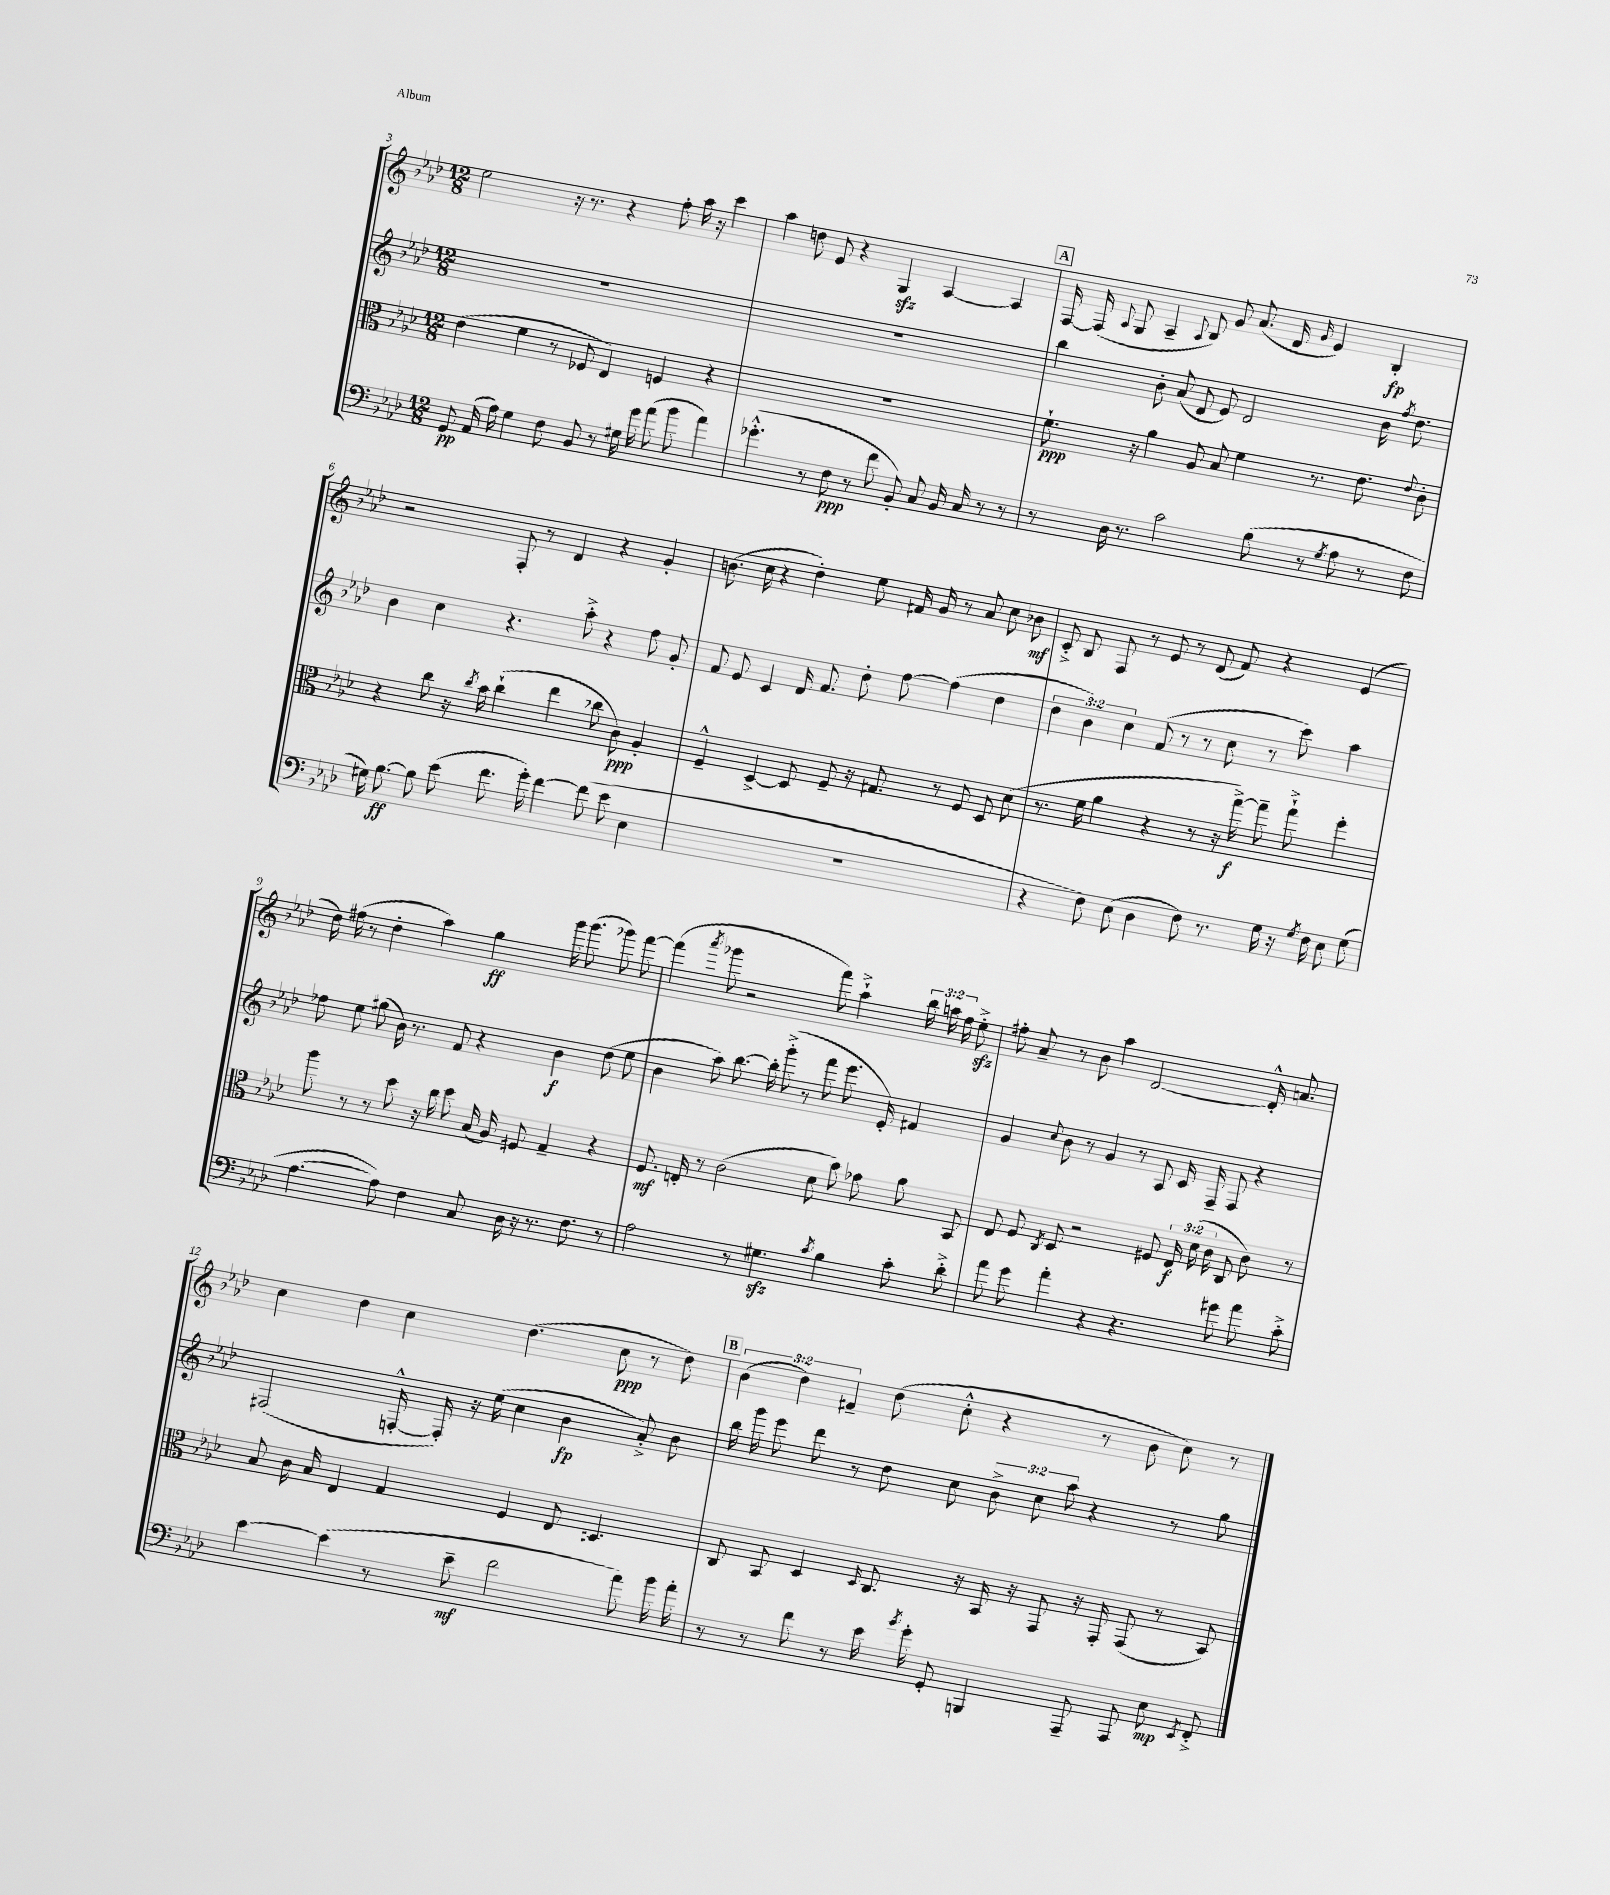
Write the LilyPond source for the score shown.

<<
\new StaffGroup <<
\new Staff = "s0" {
    \clef treble \key aes \major \numericTimeSignature \time 12/8 \override Staff.TupletNumber.text = #tuplet-number::calc-fraction-text
    \autoBeamOff ees''2 r16 r8. r4 f''8-. aes''16 r16 c'''4 |
    aes''4 d''8 ees'8 r4 g4\sfz aes4~ aes4 |
    \mark \markup { \box "A" } f16~ f16( \appoggiatura { aes8 } g8 aes4-- \appoggiatura { aes8 } bes8) g'8 aes'8.( des'16 \grace { g'16 } ees'4) bes4-.\fp |
    r2 f8-. r8 des'4 r4 g'4-. |
    b'8.( c''16 r4 des''4-.) ees''8 fis'16 g'16 r8 aes'8 c''8 bes'8\mf |
    c'8-.-> bes8 f8 r8 ees'8 r8 des'8( f'8) r4 ees'4( |
    des''16) fis''16( r8 des''4-. aes''4) g''4\ff g'''16 g'''8.( ges'''8) f'''8~ |
    f'''4( \acciaccatura { aes'''8 } ges'''8 r2 f'''8) aes''4-!-> \tuplet 3/2 { bes''16 a''16 f''16 } ees''8-.->\sfz |
    fis''8-. aes'8-- r8 bes'8 aes''4 des'2~ des'16-.-^ a'8. |
    c''4 des''4 c''4 des''4.( c''8\ppp r8 des''8) |
    \mark \markup { \box "B" } \tuplet 3/2 { bes'4( des''4) fis'4-- } des''8( c''8-.-^ r4 r8 bes'8 c''8) r8 \bar "|." |
}
\new Staff = "s1" {
    \clef treble \key aes \major \numericTimeSignature \time 12/8 \override Staff.TupletNumber.text = #tuplet-number::calc-fraction-text
    \autoBeamOff R1. |
    R1. |
    \mark \markup { \box "A" } bes''4 bes'8-. aes'8( des'8 ees'8) des'2 bes'16 \acciaccatura { f''8 } des''8. |
    bes'4 c''4 r4. aes''8-.-> r4 f''8 g'8-. |
    f'8 ees'8 c'4 des'16 f'8. des''8-. f''8~ f''4( des''4 |
    \tuplet 3/2 { des''4 bes'4) c''4 } f'8( r8 r8 c''8 r8 c'''8) aes''4 |
    fes''8 ees''8 gis''8( bes'16) r8. f'8 r4 bes'4\f des''8( ees''8 |
    bes'4 aes''8) bes''8.~ bes''16-. g'''8-.->( r8 f'''8 ees'''8. ees'16-.) fis'4 |
    g'4 \appoggiatura { c''8 } bes'8 r8 g'4 r8 aes8 c'16 f16-- f8 r4 |
    fis2( f16~-.-^ f16-.) r16 ees''16( c''4 bes'4\fp aes'8-.->) bes'8 |
    \mark \markup { \box "B" } bes''16 g'''16 ees'''8 des'''8 r8 des''8 c''8 \tuplet 3/2 { bes'8-> c''8 aes''8 } r4 r8 g''8 \bar "|." |
}
\new Staff = "s2" {
    \clef alto \key aes \major \numericTimeSignature \time 12/8 \override Staff.TupletNumber.text = #tuplet-number::calc-fraction-text
    \autoBeamOff ees'4( f'4 r8 fes8 ees4) f4 r4 |
    R1. |
    \mark \markup { \box "A" } f'8.-!\ppp r16 aes'4 aes8 bes8 f'4 r8. ees'8. \appoggiatura { ees'8 } c'8-. |
    r4 c''8 r16 \acciaccatura { c''8 } bes'16 c''4-!( ees''4 ces''8 c'8\ppp) aes4-. |
    f4---^ des4~-> des8 f8-- r16 gis8. r8 f8 des8 des'8( |
    r8. f'16 aes'4 r4 r8 r16 g''16~->\f) g''8-- g''8-!-> f''4-. |
    aes''8 r8 r8 des''8 r16 c''16 des''8 bes16( aes16) fis8 g4-- r4 |
    f8.\mf e16-. r8 c'2( des'8 bes'8) ges'8 aes'8 bes,8 |
    ees8 f8 \acciaccatura { c8 } des8 r2 fis8 \tuplet 3/2 { ees16\f des'16( c'16 } c8 c'8) r8 |
    bes8 c'16 bes16 ees4 g4 f4 ees8 d4. |
    \mark \markup { \box "B" } c8 bes,8 des4 \grace { des16 } c8. r16 bes,16 r16 g,8 r16 g,16-. g,8( r8 bes,8) \bar "|." |
}
\new Staff = "s3" {
    \clef bass \key aes \major \numericTimeSignature \time 12/8
    \autoBeamOff g,8\pp aes,16( aes16) g4 f8 bes,8 r8 gis16 g'16 aes'8( bes'8 aes'4) |
    ges'4.-.-^( r8 f8\ppp r8 f'8 bes,8-.) c8 bes,16 c16 r8 r8 |
    \mark \markup { \box "A" } r8 des16 r8. c'2 bes8( r8 \acciaccatura { g8 } aes8 r8 f8 |
    gis16) bes8.~\ff bes8 ees'8( f'8. g'16-.) f'4~ f'8( ees'8 ees4 |
    R1. |
    r4 f8) ees8( des4 f8) r8. g16 r16 \acciaccatura { g8 } f16 ees8 g8( |
    aes4.~ aes8) f4 c8 des16 r16 r8. f8. r8 |
    aes2 r8 gis4.\sfz \acciaccatura { c'8 } bes4 c'8-. des'8-.-> |
    aes'8 g'8 aes'4-. r4 r4. gis'8 aes'8 c'8-.-> |
    ees'4~ ees'4( r8 ees'8--\mf f'2 aes'8) bes'16 aes'16-. |
    \mark \markup { \box "B" } r8 r8 f'8 r8 ees'16 \acciaccatura { bes'8 } g'16-. g,8-. b,,4 aes,,8-- aes,,8 ees8\mp \acciaccatura { ees,8 } f,8-.-> \bar "|." |
}
>>
>>
\layout { \context { \Score currentBarNumber = #3 } }
